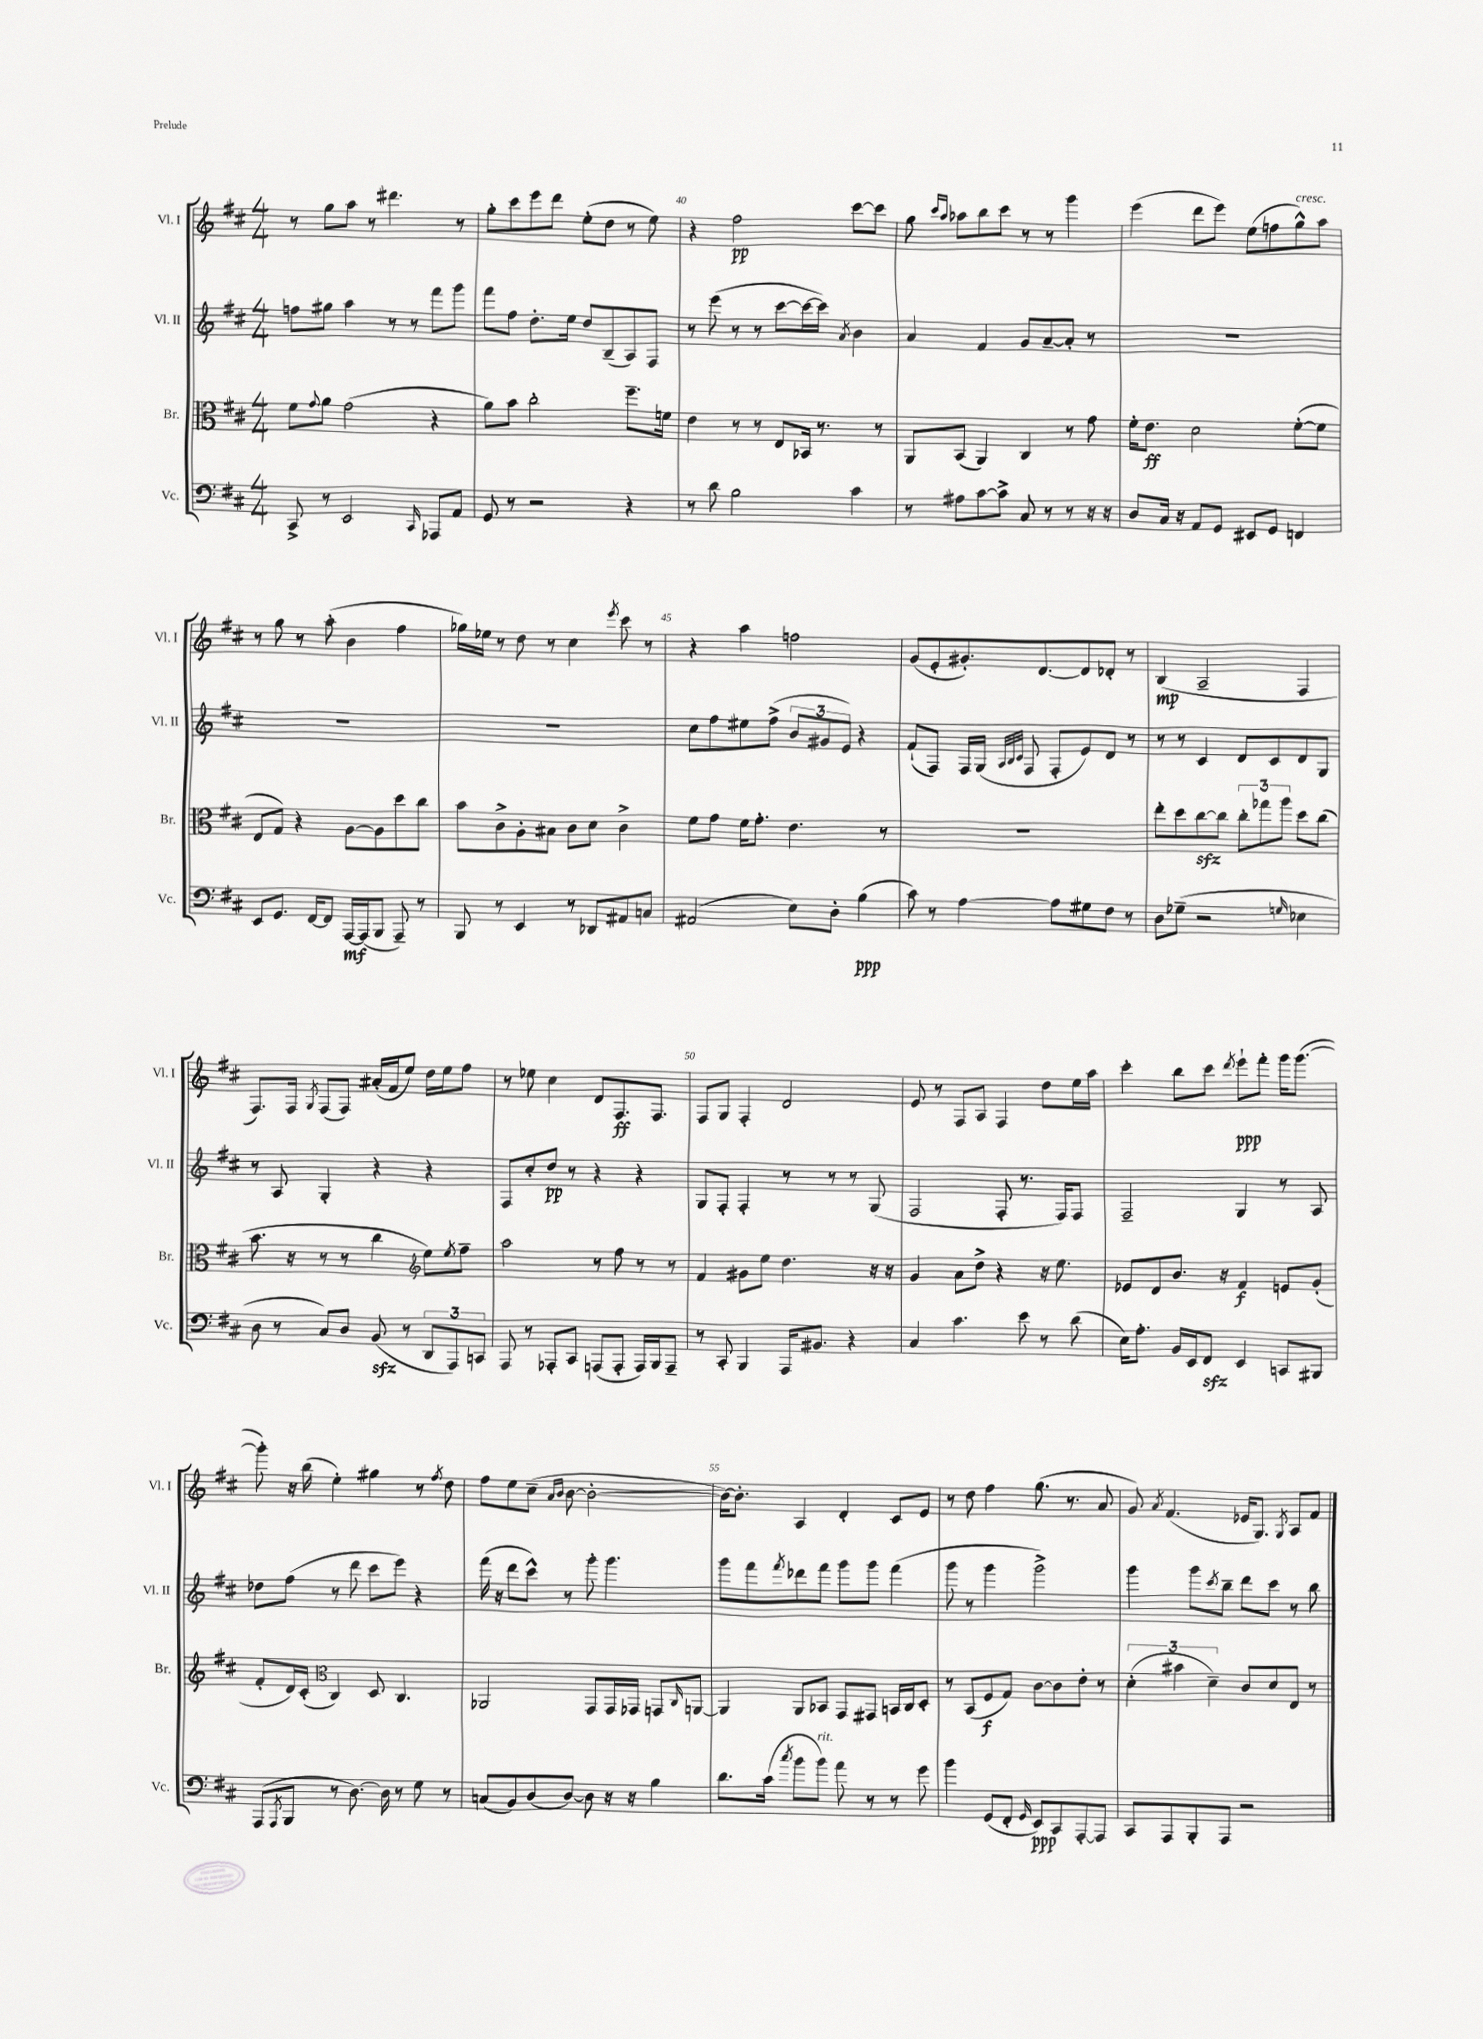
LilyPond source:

<<
\new StaffGroup <<
\new Staff = "s0" \with { instrumentName = "Vl. I" shortInstrumentName = "Vl. I" } {
    \clef treble \key d \major \numericTimeSignature \time 4/4
    r8 g''8 a''8 r8 dis'''4. r8 |
    g''8-. cis'''8 e'''8 d'''8 e''8-.( d''8 r8 e''8) |
    r4 fis''2\pp cis'''8~ cis'''8 |
    g''8 \grace { cis'''16 a''16 } aes''8 b''8 cis'''8 r8 r8 g'''4 |
    e'''4( d'''8 e'''8) e''8( f''8 g''8-^^\markup { \italic "cresc." }) a''8 |
    r8 g''8 r8 a''8-.( b'4 fis''4 |
    ges''16) ees''16 r8 d''8 r8 cis''4 \acciaccatura { e'''8 } cis'''8 r8 |
    r4 a''4 f''2 |
    g'8( e'8-. gis'8.-.) d'8.~ d'8 des'8-. r8 |
    b4\mp( a2-- fis4 |
    fis8.) fis16 \acciaccatura { g8 } fis8( fis8) ais'16-.( fis'16 e''8) d''16 e''16 fis''8 |
    r8 ees''8 cis''4 d'8 fis8.\ff fis8. |
    fis8 g8 fis4-. d'2 |
    e'8 r8 fis8 a8 fis4 d''8 e''16 a''16 |
    cis'''4-. b''8 cis'''8 \acciaccatura { d'''8 } e'''8-!\ppp fis'''8-. g'''16 g'''8.~( |
    g'''8-.) r16 b''16( e''4-.) gis''4 r8 \acciaccatura { fis''8 } d''8 |
    fis''8 e''8 cis''8--( \grace { a'16 b'16 } b'8~ b'2~-. |
    b'16~) b'8.-. a4 d'4-. cis'8 e'8 |
    r8 d''8 fis''4 g''8.( r8. a'8 |
    g'8) \acciaccatura { a'8 } fis'4.( ees'16 g8.) \acciaccatura { g8 } a8 fis'8 \bar "|." |
}
\new Staff = "s1" \with { instrumentName = "Vl. II" shortInstrumentName = "Vl. II" } {
    \clef treble \key d \major \numericTimeSignature \time 4/4
    f''8 gis''8 a''4 r8 r8 fis'''8 g'''8 |
    fis'''8 fis''8 d''8.-. e''16 d''8 b8--( a8) fis8 |
    r8 e'''8( r8 r8 cis'''8~ cis'''16~ cis'''16) \acciaccatura { a'8 } b'4 |
    a'4 fis'4 g'8 a'8~-- a'8-. r8 |
    R1 |
    R1 |
    R1 |
    cis''8 fis''8 eis''8 fis''8->( \tuplet 3/2 { b'8 gis'8 e'8) } r4 |
    fis'8-!( fis8) fis16 g16( \grace { a32 b32 cis'32 } fis8 fis8-. e'8) d'8 r8 |
    r8 r8 cis'4 d'8 cis'8 d'8 g8 |
    r8 a8 g4-. r4 r4 |
    fis8 cis''8-. d''8\pp r8 r4 r4 |
    g8 fis8-. fis4-. r8 r8 r8 g8( |
    fis2 fis8-. r8. fis16) fis8 |
    fis2-- g4 r8 a8 |
    des''8 fis''8( r8 d'''8 cis'''8 e'''8) r4 |
    fis'''16( r16 d'''8 cis'''8-^) r8 g'''8-. g'''4. |
    g'''8 fis'''8 \acciaccatura { fis'''8 } des'''8 fis'''8 g'''8 g'''8 fis'''4( |
    g'''8 r8 g'''4 g'''2->) |
    g'''4 g'''8 \acciaccatura { cis'''8 } b''8-- d'''8 cis'''8 r8 b''8 \bar "|." |
}
\new Staff = "s2" \with { instrumentName = "Br." shortInstrumentName = "Br." } {
    \clef alto \key d \major \numericTimeSignature \time 4/4
    fis'8 \appoggiatura { g'8 } a'8 g'2( r4 |
    a'8) b'8 cis''2-. fis''8.-- f'16 |
    e'4 r8 r8 e8 bes,16 r8. r8 |
    a,8 b,8( a,4) cis4 r8 g'8 |
    fis'16-. e'8.\ff d'2 fis'8~-.( fis'8 |
    e8 g8) r4 a8~ a8 d''8 cis''8 |
    b'8 cis'8-> a8-. bis8 cis'8 d'8 cis'4-> |
    fis'8 g'8 fis'16 g'8.-. e'4. r8 |
    R1 |
    e''8-. d''8 cis''8~\sfz cis''8 \tuplet 3/2 { cis''8-. ges''8 a''8 } d''8 cis''8( |
    b'8. r16 r8 r8 cis''4 \clef treble e''8) \acciaccatura { e''8 } fis''8-- |
    a''2 r8 fis''8 r8 r8 |
    fis'4 gis'8 e''8 d''4. r16 r16 |
    g'4 a'8 d''8-> r4 r16 e''8. |
    ees'8 d'8 b'8. r16 fis'4\f e'8 g'8-.( |
    fis'8-. d'16) cis'16-.( \clef alto cis4) d8 cis4. |
    aes,2 g,8 g,16 ges,16 g,8 \grace { cis16 } a,8~ |
    a,4 a,8 bes,8 g,8 gis,8 b,16 cis16 d8-. |
    r8 b,8( fis8\f g8) cis'8~ cis'8 e'8-. r8 |
    \tuplet 3/2 { d'4-.( bis'4 d'4--) } cis'8 d'8 e8 r8 \bar "|." |
}
\new Staff = "s3" \with { instrumentName = "Vc." shortInstrumentName = "Vc." } {
    \clef bass \key d \major \numericTimeSignature \time 4/4
    cis,8-> r8 e,2 \grace { cis,16 } aes,,8 a,8 |
    g,8 r8 r2 r4 |
    r8 d'8 b2 cis'4 |
    r8 ais8 cis'8~ cis'8-> cis8 r8 r8 r16 r16 |
    d8 cis16 r16 a,8 g,8 eis,8 g,8 f,4 |
    e,8 g,8. fis,16~ fis,8 a,,16~\mf a,,16( b,,8 a,,8--) r8 |
    b,,8 r8 e,4 r8 des,8 ais,8 c8 |
    ais,2( e8) d8-. b4\ppp( |
    cis'8) r8 a4~ a8 gis8 fis8 r8 |
    d8 ges8--( r2 \grace { g16 } ees4 |
    d8 r8 cis8) d8 b,8\sfz( r8 \tuplet 3/2 { d,8 a,,8) c,8 } |
    a,,8 r8 aes,,8-. cis,8 a,,8( a,,8-. a,,16) b,,16 a,,8-- |
    r8 cis,8-. b,,4 a,,16 bis,8. r4 |
    cis4 cis'4. e'8 r8 d'8( |
    e16) a8.-. b,16 e,16 fis,8\sfz e,4 c,8 bis,,8 |
    a,,8( \acciaccatura { a,,8 } b,,8 r8 d8.~) d16 r8 g8 r8 |
    c8( b,8) d8( d8~) d8 r16 r16 b4 |
    d'8. cis'16( \acciaccatura { cis''8 } b'8 b'8^\markup { \italic "rit." }) a'8 r8 r8 g'8 |
    b'4 g,8( fis,8-. \grace { g,16 } e,8\ppp) cis,8 a,,8~-. a,,8 |
    cis,8 a,,8 b,,8-. a,,8 r2 \bar "|." |
}
>>
>>
\layout { \context { \Score currentBarNumber = #38 \override BarNumber.break-visibility = ##(#f #t #t) barNumberVisibility = #(every-nth-bar-number-visible 5) } }
